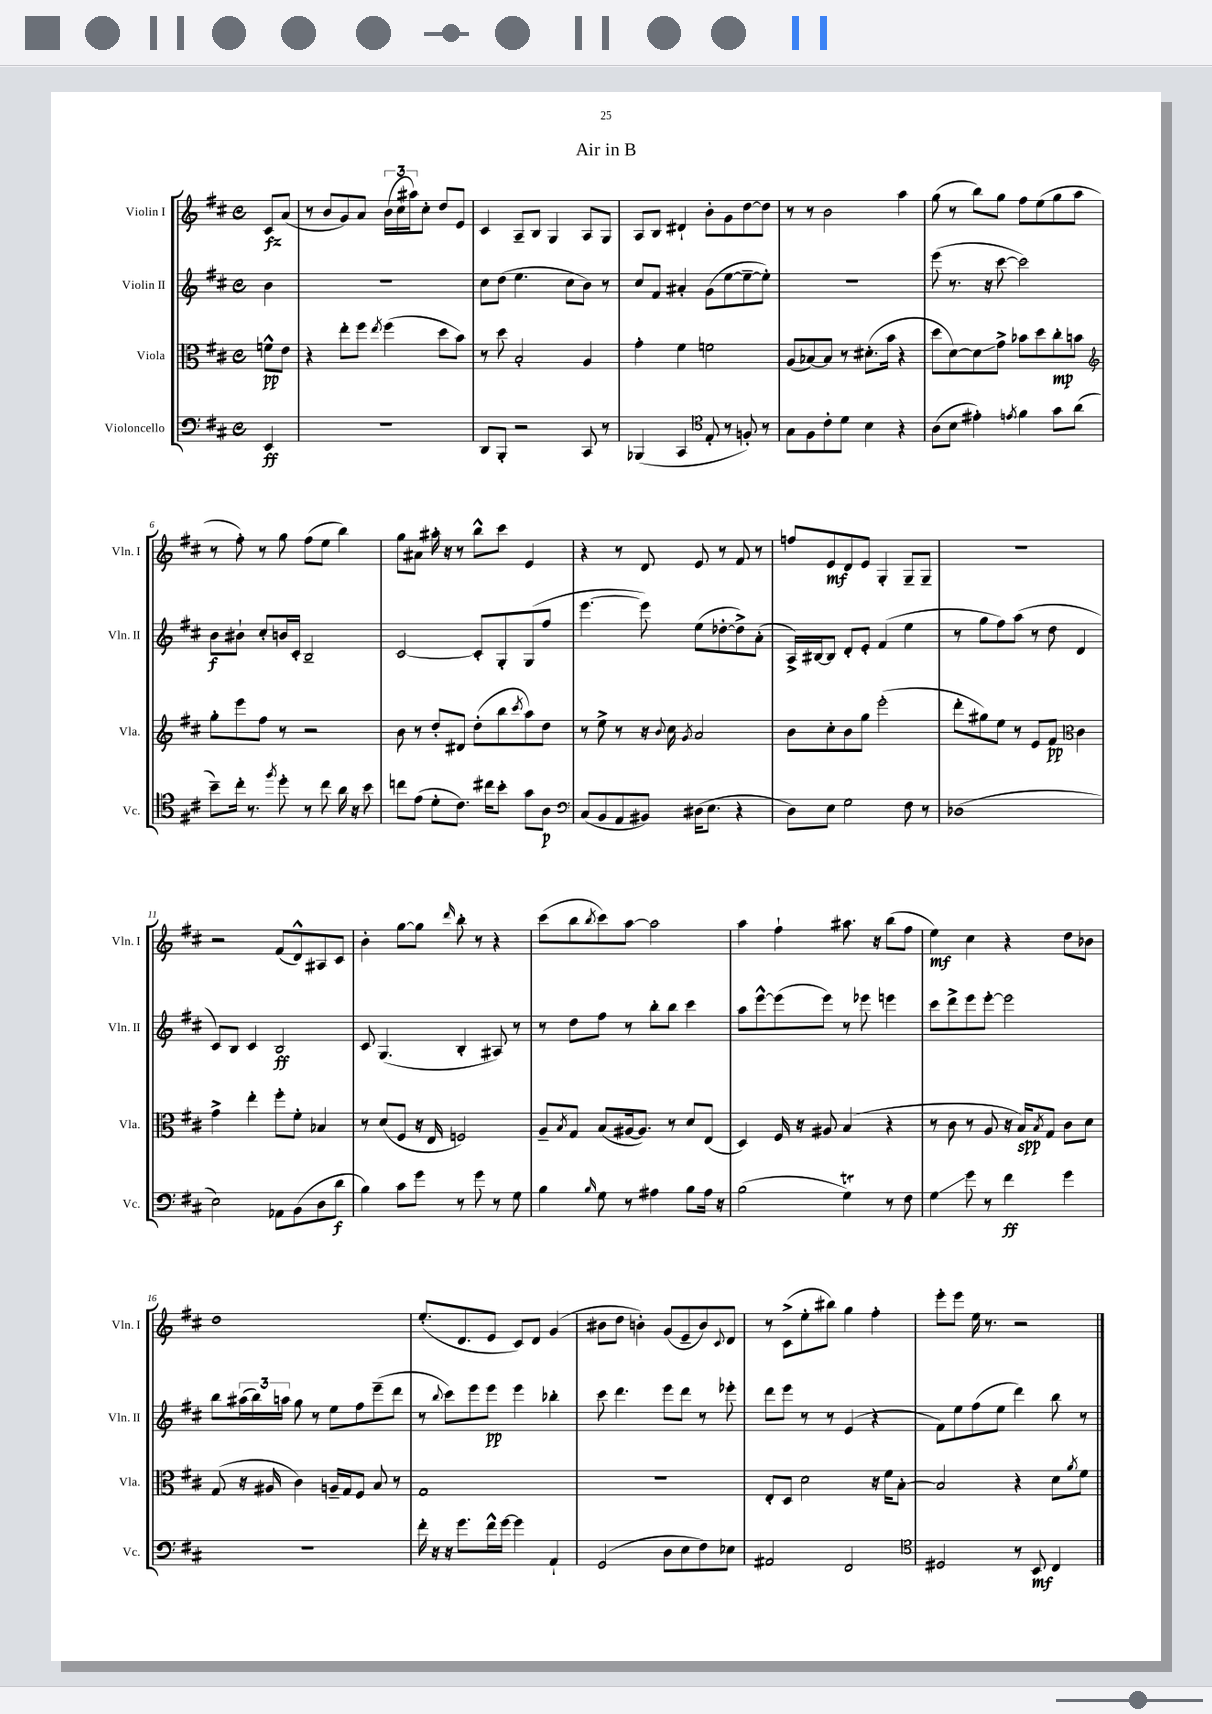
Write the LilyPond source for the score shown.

\header { title = "Air in B" }
<<
\new StaffGroup <<
\new Staff = "s0" \with { instrumentName = "Violin I" shortInstrumentName = "Vln. I" } {
    \clef treble \key d \major \defaultTimeSignature \time 4/4 \partial 4
    cis'8\fz a'8( |
    r8 b'8 g'8) a'8 \tuplet 3/2 { b'16( cis''16 ais''16) } cis''8-. d''8 e'8 |
    cis'4 a8-- b8 g4 a8 g8 |
    a8 b8 dis'4-! b'8-. g'8 d''8~ d''8 |
    r8 r8 b'2 a''4 |
    g''8( r8 b''8) g''8 fis''8 e''8( g''8 a''8 |
    r8 fis''8-.) r8 g''8 fis''8( e''8 b''4) |
    g''8 ais'8 ais''16-. r16 r8 b''8-^ cis'''8 e'4 |
    r4 r8 d'8 e'8 r8 fis'8 r8 |
    f''8 e'8\mf d'8 e'8 g4-. g8-- g8-- |
    R1 |
    r2 fis'8( d'8-^) ais8 cis'8 |
    b'4-. g''8~ g''8 \grace { d'''16 } b''8-. r8 r4 |
    cis'''8( b''8 \acciaccatura { b''8 } cis'''8) a''8~ a''2 |
    a''4 fis''4-! ais''8. r16 b''8( fis''8 |
    e''4\mf) cis''4 r4 d''8 bes'8 |
    d''1 |
    e''8.-.( d'8. e'8 cis'8) d'8 g'4( |
    bis'8 d''8 b'4-.) g'8( e'8-- b'8) \appoggiatura { cis'8 } d'8 |
    r8 cis'8->( e''8-. bis''8) g''4 fis''4-. |
    e'''8-. e'''8 e''16 r8. r2 \bar "|." |
}
\new Staff = "s1" \with { instrumentName = "Violin II" shortInstrumentName = "Vln. II" } {
    \clef treble \key d \major \defaultTimeSignature \time 4/4 \partial 4
    b'4 |
    R1 |
    cis''8 d''8( e''4. cis''8 b'8) r8 |
    cis''8 fis'8 ais'4-. g'8( e''8~ e''8~-- e''8-.) |
    r1 |
    e'''8( r8. r16 cis'''8~ cis'''2) |
    b'8\f bis'8-! cis''8-. b'16 cis'16-. b2-- |
    cis'2~ cis'8-. g8-. g8( fis''8 |
    e'''4.~ e'''8) e''8( des''8~-. des''8->) a'8-.( |
    a16->) bis16~ bis8 d'8-. e'8-. fis'4( e''4 |
    r8 g''8 fis''8) a''8( r8 d''8 d'4 |
    cis'8) b8 cis'4 b2\ff |
    cis'8 g4.( b4-. ais8) r8 |
    r8 d''8 fis''8 r8 b''8-. b''8 cis'''4 |
    a''8 e'''8~-^ e'''8( e'''8) r8 ees'''8 e'''4 |
    cis'''8 d'''8-> e'''8 e'''8~-. e'''2 |
    b''8 \tuplet 3/2 { ais''16( b''16) a''16 } g''8 r8 e''8 fis''8 e'''8--( d'''8 |
    r8 \appoggiatura { b''8 } cis'''8) e'''8 e'''8\pp e'''4 bes''4-. |
    cis'''8 d'''4. e'''8 d'''8 r8 ees'''8-. |
    d'''8 e'''8 r8 r8 e'4( r4 |
    fis'8) e''8 fis''8( e''8 d'''4) b''8 r8 \bar "|." |
}
\new Staff = "s2" \with { instrumentName = "Viola" shortInstrumentName = "Vla." } {
    \clef alto \key d \major \defaultTimeSignature \time 4/4 \partial 4
    f'8-^\pp e'8 |
    r4 e''8-. fis''8 \acciaccatura { e''8 } fis''4( d''8 b'8) |
    r8 d''8 b2-. a4 |
    g'4-. fis'4 f'2 |
    a8( bes8~) bes8 r8 dis'8.-.( b'16 r4 |
    d''8 d'8~) d'8\glissando g'8-> bes'8 d''8 cis''8-.\mp b'8 |
    \clef treble g''8-. e'''8 fis''8 r8 r2 |
    b'8 r8 d''8-. dis'8 d''8-.( b''8 \acciaccatura { cis'''8 } a''8) d''8 |
    r8 e''8-> r8 r16 \appoggiatura { b'8 } cis''16 \acciaccatura { g'8 } a'2 |
    b'8 cis''8-. b'8 g''8 e'''2-.( |
    d'''8-. gis''8) e''8 r8 e'8 fis'8\pp \clef alto cis'4 |
    g'4-> e''4-. fis''8-. fis'8-. bes4 |
    r8 d'8( fis8 r16 e16 f2) |
    a8-- \acciaccatura { b8 } g8 b8( ais16~ ais8.) r8 d'8 e8( |
    d4) fis16 r16 ais8 b4( r4 |
    r8 cis'8 r8 a8 r16 b16\spp) \acciaccatura { b8 } g8 cis'8 d'8 |
    g8( r16 ais16 cis'4) a16-- g16 fis8 b8 r8 |
    g1 |
    R1 |
    e8-. d8 d'2 r16 fis'16 b8~-. |
    b2 r4 d'8 \acciaccatura { a'8 } fis'8 \bar "|." |
}
\new Staff = "s3" \with { instrumentName = "Violoncello" shortInstrumentName = "Vc." } {
    \clef bass \key d \major \defaultTimeSignature \time 4/4 \partial 4
    e,4\ff |
    R1 |
    d,8 b,,8-. r2 cis,8 r8 |
    bes,,4( cis,4 \clef tenor e8-. r8 f8-.) r8 |
    g8 fis8 cis'8-. d'8 b4 r4 |
    a8( b8 eis'4-.) \acciaccatura { e'8 } fis'4 g'8 a'8( |
    b'8--) cis''16-. r8. \acciaccatura { fis''8 } d''8-. r8 cis''8 a'16 r16 b'8 |
    c''8 e'8( d'8-. cis'8.) cis''16 b'8-. g'8 a8\p |
    \clef bass cis8( b,8 a,8 bis,8) dis16( e8. r4 |
    d8) e8 g2 fis8 r8 |
    des1( |
    e2) aes,8 b,8( d8 d'8\f |
    b4) cis'8 g'8 r8 g'8 r8 g8 |
    b4 \grace { b16 } g8 r8 ais4 b8 ais16 r16 |
    b2( g4\trill) r8 fis8 |
    g4\glissando g'8 r8 fis'4\ff g'4 |
    R1 |
    fis'16-. r16 r16 g'8. fis'16-^ g'16~ g'4 a,4-! |
    g,2( d8 e8 fis8) ees8 |
    ais,2 fis,2 |
    \clef tenor dis2 r8 b,8\mf cis4 \bar "|." |
}
>>
>>
